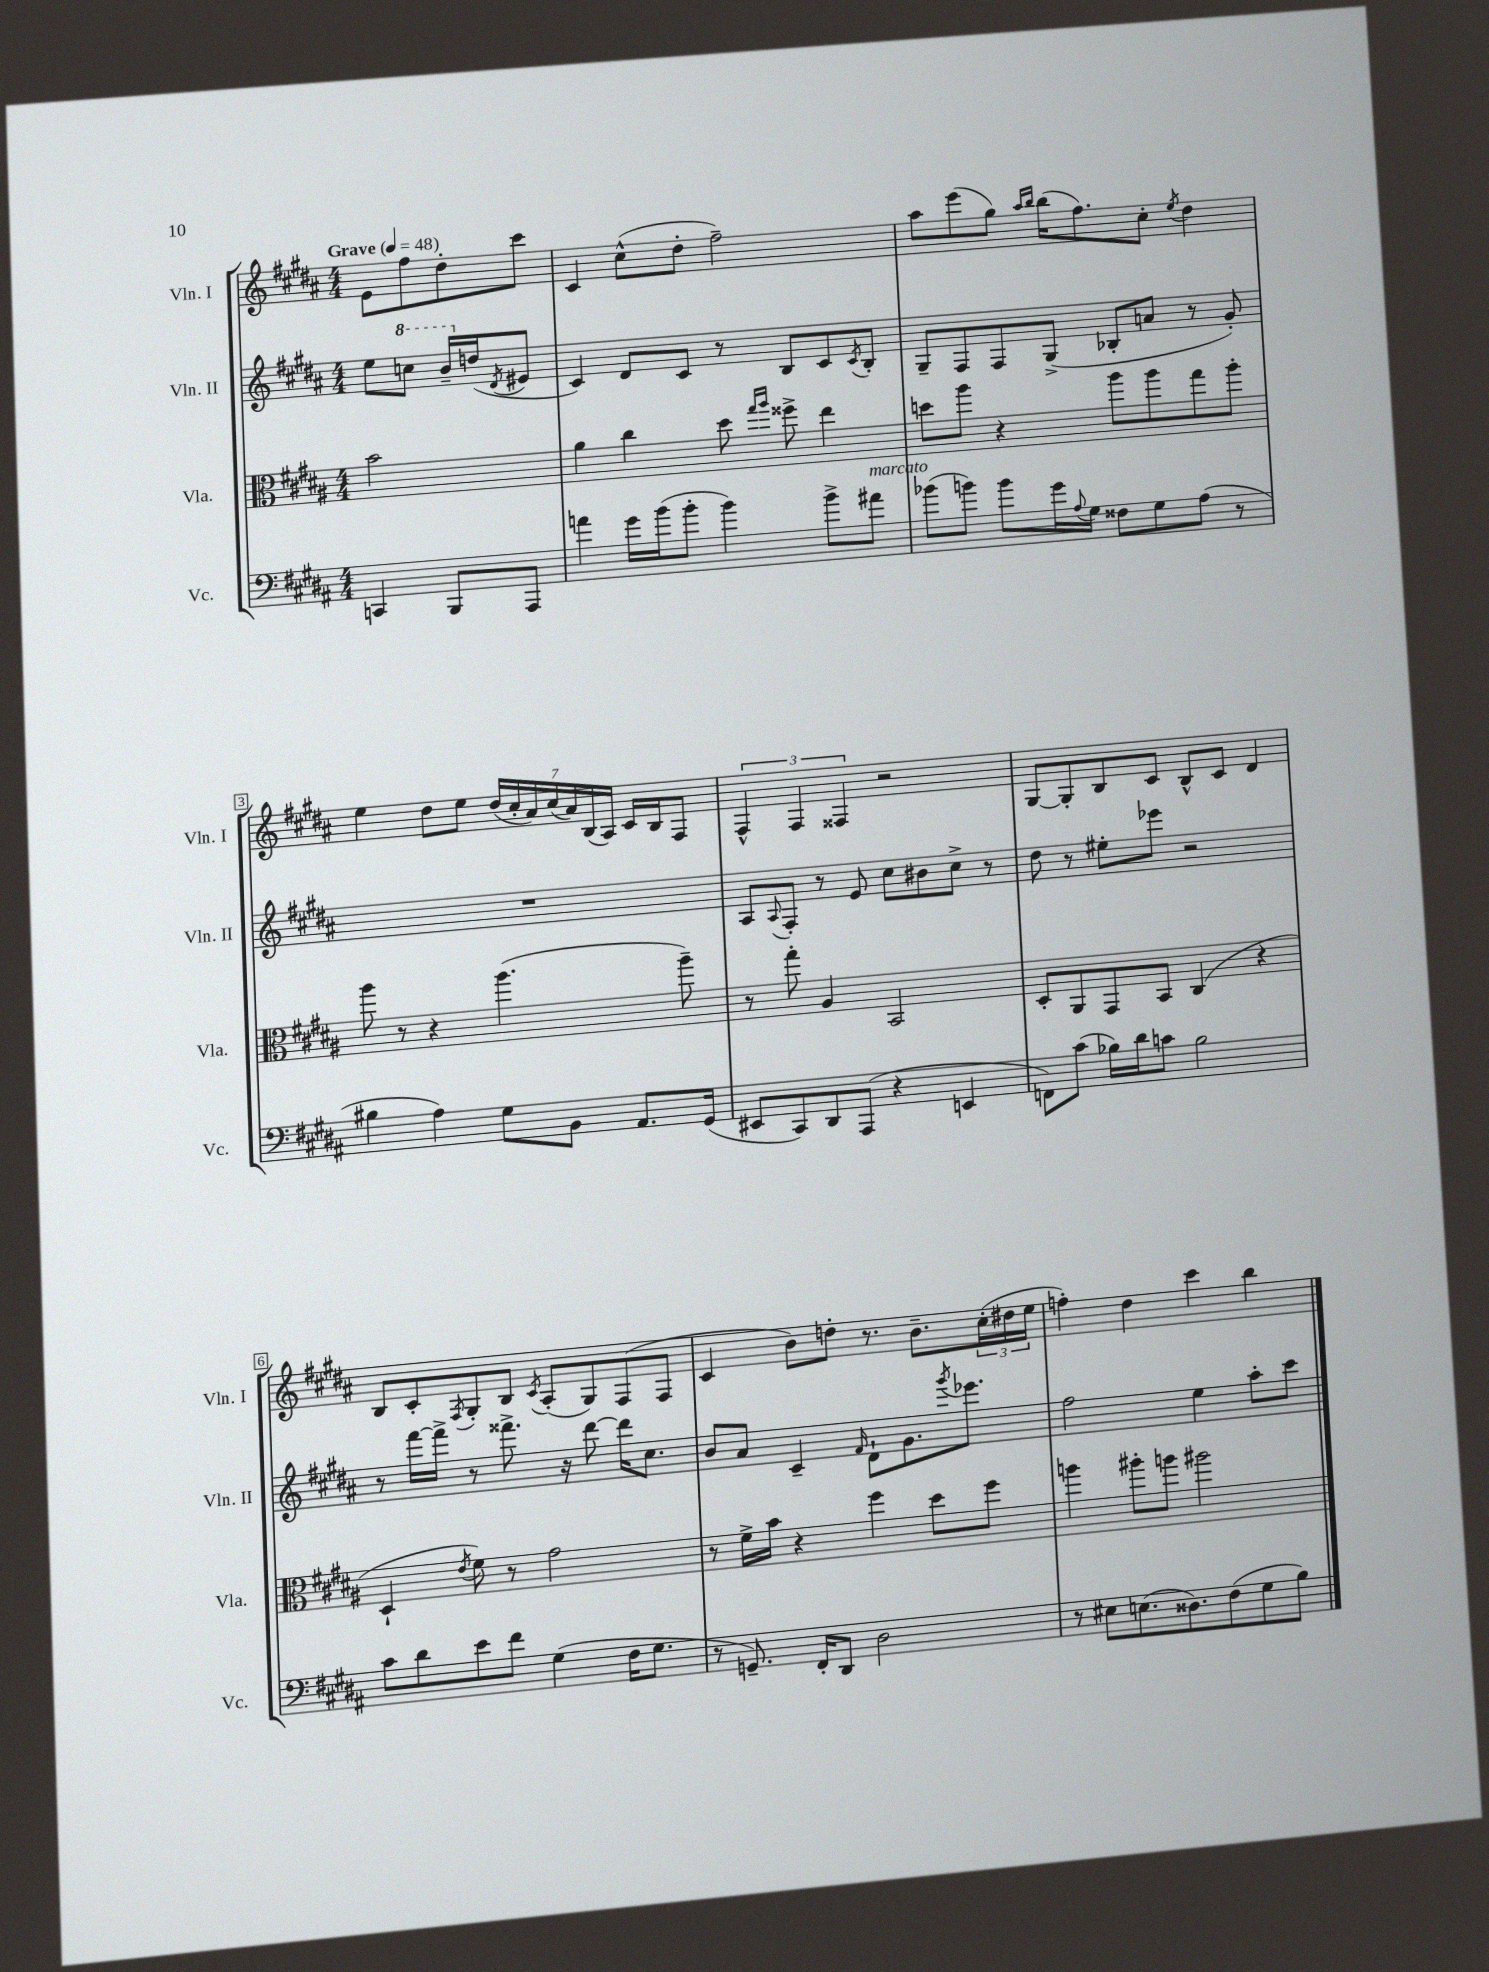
<<
\new StaffGroup <<
\new Staff = "s0" \with { instrumentName = "Vln. I" shortInstrumentName = "Vln. I" } {
    \clef treble \key b \major \numericTimeSignature \time 4/4 \partial 2 \tempo "Grave" 4 = 48
    e'8 fis''8 dis''8-. cis'''8 |
    cis'4 cis''8-^( dis''8-. fis''2--) |
    ais''8 e'''8( gis''8) \grace { ais''16 b''16 } b''16( fis''8.) cis''8-. \acciaccatura { e''8 } dis''4 |
    e''4 dis''8 e''8 \tuplet 7/4 { dis''16( cis''16-. ais'16) cis''16( ais'16) b16( ais16) } cis'16 b16 fis8 |
    \tuplet 3/2 { fis4-^ fis4 fisis4 } r2 |
    gis8~ gis8-. b8 cis'8 b8-^ cis'8 dis'4 |
    b8 cis'8-. \acciaccatura { fis8 } gis8-. b8 \acciaccatura { cis'8 } ais8-.( gis8) fis8( fis8 |
    cis'4 b'8) d''8-. r8. b'8.-- \tuplet 3/2 { cis''16-.( dis''16 e''16 } |
    f''4-.) dis''4 cis'''4 b''4 \bar "|." |
}
\new Staff = "s1" \with { instrumentName = "Vln. II" shortInstrumentName = "Vln. II" } {
    \clef treble \key b \major \numericTimeSignature \time 4/4 \partial 2
    e''8 \ottava #1 c'''8 b''16-- \ottava #0 d''16( \acciaccatura { dis'8 } eis'8 |
    cis'4) dis'8 cis'8 r8 b8 cis'8 \acciaccatura { cis'8 } b8-. |
    gis8-- fis8 fis8 gis8->( bes8-. a'8 r8 gis'8-.) |
    R1 |
    ais8 \appoggiatura { ais8 } fis8-. r8 e'8 cis''8 bis'8 cis''8-> r8 |
    dis''8 r8 eis''8-. ees'''8 r2 |
    r8 fis'''16~ fis'''16-> r8 fisis'''8.-> r16 dis'''8~ dis'''16 cis''8. |
    b'8 ais'8 cis'4-- \grace { fis'16 } dis'8-! gis'8. \acciaccatura { gis'''8 } ees'''8. |
    fis''2 e''4 ais''8-. cis'''8 \bar "|." |
}
\new Staff = "s2" \with { instrumentName = "Vla." shortInstrumentName = "Vla." } {
    \clef alto \key b \major \numericTimeSignature \time 4/4 \partial 2
    b'2 |
    ais'4 cis''4 dis''8 \grace { gis''16 ais''16 } fisis''8-> e''4 |
    d''8 ais''8 r4 ais''8 ais''8 gis''8 ais''8-. |
    ais''8 r8 r4 ais''4.( ais''8--) |
    r8 gis''8-. ais4 b,2 |
    dis8-. ais,8 gis,8 b,8 cis4( r4 |
    dis4-! \acciaccatura { e'8 } fis'8) r8 gis'2 |
    r8 fis'16-> b'16 r4 fis''4 dis''8 fis''8 |
    a''4 ais''8-. a''8 ais''2 \bar "|." |
}
\new Staff = "s3" \with { instrumentName = "Vc." shortInstrumentName = "Vc." } {
    \clef bass \key b \major \numericTimeSignature \time 4/4 \partial 2
    c,4 b,,8 ais,,8 |
    a'4 gis'16 b'16( b'8-. b'4) b'8-> ais'8^\markup { \italic "marcato" } |
    bes'8( b'8) b'8 gis'16 \appoggiatura { ais8 } gis16 fisis8 gis8 ais8( r8 |
    bis4 ais4) gis8 b,8 ais,8. gis,16( |
    eis,8 cis,8) dis,8 ais,,8( r4 e,4 |
    f,8) cis'8( bes16) dis'16 c'8 bes2 |
    cis'8 dis'8 e'8 fis'8 gis4( fis16 gis8. |
    r8 g,8.--) fis,16-. dis,8 dis2 |
    r8 eis8 e8.( disis8.) fis8( gis8 b8) \bar "|." |
}
>>
>>
\layout { \context { \Score \override BarNumber.stencil = #(make-stencil-boxer 0.1 0.3 ly:text-interface::print) } }
